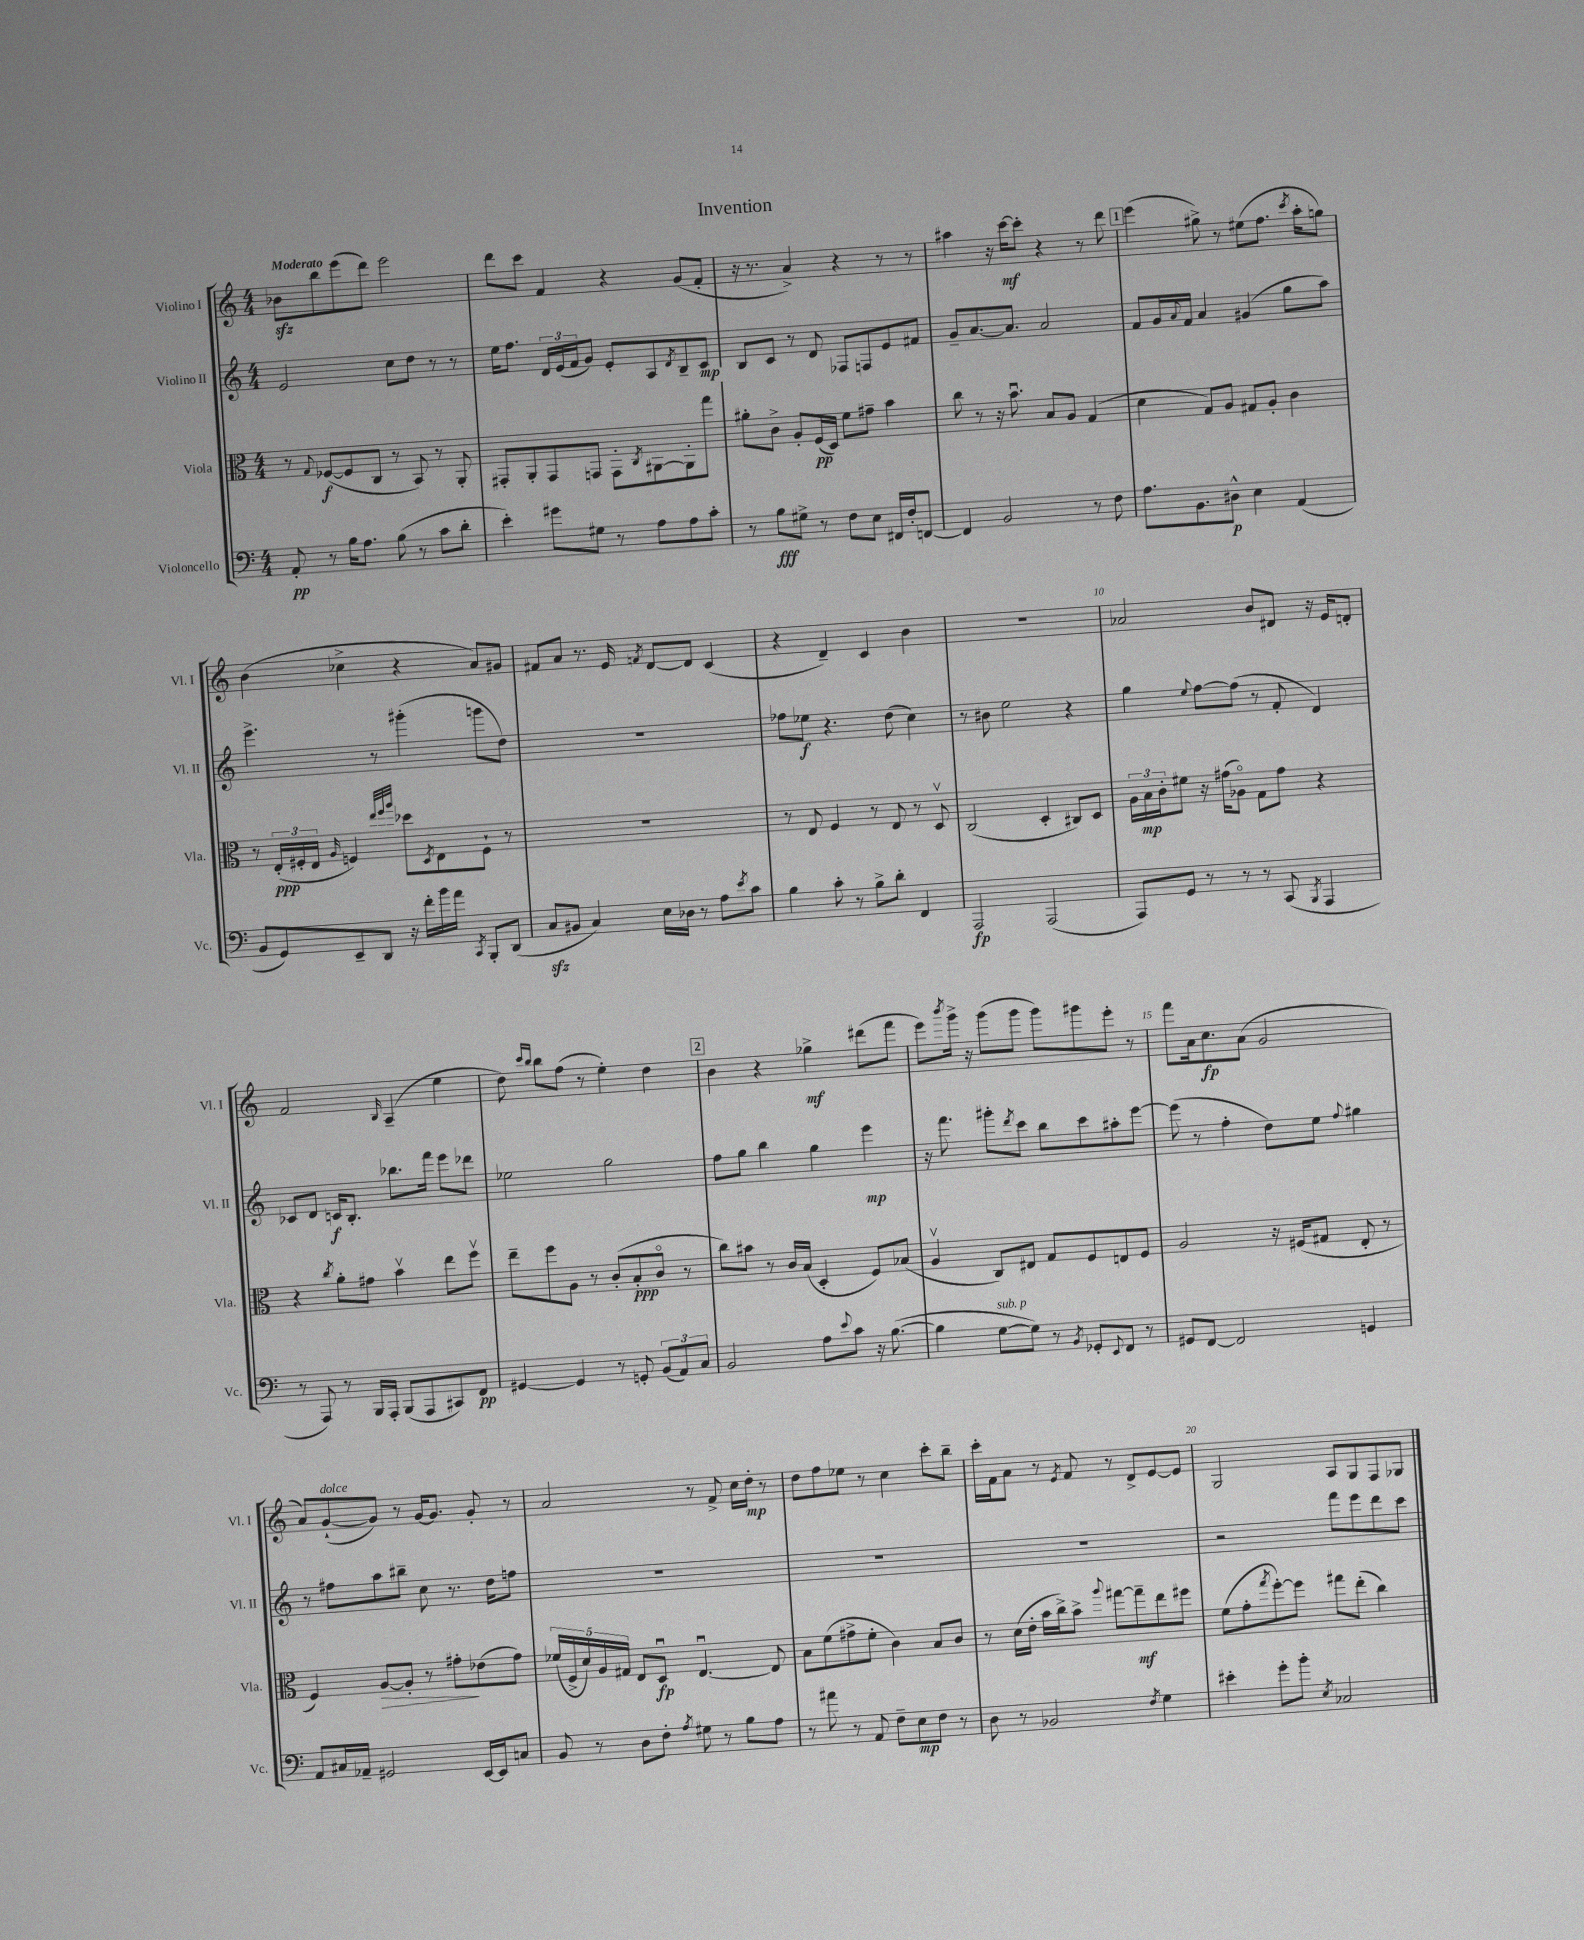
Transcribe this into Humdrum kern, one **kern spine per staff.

**kern	**kern	**kern	**kern
*staff4	*staff3	*staff2	*staff1
*clefF4	*clefC3	*clefG2	*clefG2
*k[]	*k[]	*k[]	*k[]
*M4/4	*M4/4	*M4/4	*M4/4
8AA'/	8r	2e/	8b-\L
.	8qqG/	.	.
8r	([8F-/L	.	8bb\
16B\LK	8F-/]	.	(8eee\
8.A\J	.	.	.
.	8C/J	.	8ddd\J)
(8B\	8r	8cc\L	2eee\
8r	8BB/)	8dd\J	.
8c\L	8r	8r	.
8d'\J	8AA'/	8r	.
=	=	=	=
4e'\)	8GG#'/L	16ee\LK	8ddd\L
.	.	8.ff\J	.
.	8AA'/	.	8ccc\J
8g#\L	8GG#/	24d/LL	4f/
.	.	(24e/	.
.	.	24f/J	.
8G#\J	8GG/J	8g/J)	.
8r	8GG'\L	8e'/L	4r
.	8qC/	.	.
8A\L	[8AA#\	8A/	.
.	.	8qd/	.
8A\	8AA#'\]	8B~/	(8g/L
8c'\J	8gg\J	8c/J	8f'/J
=	=	=	=
8r	8a#'\L	8B/L	16r
.	.	.	8.r
8B\L	8c^\J	8c/J	.
8G#^\J	8A'/L	8r	4a^/)
8r	(16F/L	8d/	.
.	16D/JJ)	.	.
8F\L	8f\L	8F-/L	4r
8E\J	8g#~\J	8F/	.
16FF#/LL	4b\	8e/	8r
16F'/J	.	.	.
[8FF/J	.	8f#/J	8r
=	=	=	=
4FF/]	8cc\	8g~/L	4aa#\
.	8r	[8.a/	.
2BB/	16r	.	16r
.	8.bu\	8.a/]J	[16ccc\LK
.	.	.	8ccc'\]J
.	8B/L	2a/	4r
.	8A/J	.	.
8r	(4G/	.	8r
8F\	.	.	8ddd\
=	=	=	=
8.A\L	4d\	8f/L	(4eee\
.	.	16g/L	.
.	.	8qqa/	.
8.BB\	.	16f/JJ	.
.	8G/L)	4a/	8gg#^\)
8D#^^\J	8A/J	.	8r
4E\	8G#/L	(4g#/	(8ee#\L
.	8A'/J	.	8.ff\J
(4AA/	4c\	8gg\L	.
.	.	.	8qccc/
.	.	.	16aa'\LK
.	.	8aa\J)	8gg\J)
=	=	=	=
8BB/L	8r	4.eee^\	(4b\
8GG/)	(24E'/LL	.	.
.	24F#'/	.	.
.	24E/JJ	.	.
.	16qqA/	.	.
8EE~/	4F/)	.	4cc-^\
8DD/J	.	8r	.
.	32qqee/LLL	.	.
.	32qqff/	.	.
.	32qqaa/JJJ	.	.
16r	8dd-\L	(4ggg#'\	4r
16f'\LL	.	.	.
.	8qD/	.	.
16b\	8E\	.	.
16a\JJ	.	.	.
8qCC/	.	.	.
8BBB'/L	8F`\J	8ggg\L	8a/L)
(8DD/J	8r	8dd\J)	8g#/J
=	=	=	=
8C/L	1r	1r	8f#/L
8BB#/J	.	.	8a/J
4C/)	.	.	8.r
.	.	.	16e/
.	.	.	8qf/
16E\LL	.	.	[8d/L
16D-\JJ	.	.	.
8r	.	.	8d/]J
8A\L	.	.	(4c/
8qe/	.	.	.
8c\J	.	.	.
=	=	=	=
4B\	8r	8ff-\L	4r
.	8E/	8ee-\J	.
8c'\	4F/	4.r	4d~/)
8r	.	.	.
8B^\L	8r	.	4c/
8d'\J	8E/	(8dd\	.
4FF/	8r	4cc\)	4b\
.	8Dv/	.	.
=	=	=	=
2AAA/	(2C/	8r	1r
.	.	8b#\	.
.	.	2ee\	.
(2AAA/	4D'/	.	.
.	8C#/L)	4r	.
.	8D/J	.	.
=	=	=	=
8AAA/L)	24A\LL	4gg\	2a-/
.	24B\	.	.
.	24c'\J	.	.
8GG/J	8f#\J	.	.
.	.	8qqee/	.
8r	16r	[8ff\L	.
.	(16g#\LK	.	.
8r	8A-o\J)	(8ff\]J	.
8r	8G\L	8r	8b/L
(8CC/	8g#\J	8f'/	8d#/J
8qBBB/	.	.	.
4AAA/	4r	4d/)	16r
.	.	.	16e/LK
.	.	.	8d'/J
=	=	=	=
8r	4r	8c-/L	2f/
8AAA/)	.	8d/J	.
.	8qcc/	.	.
8r	8a'\L	16c/LK	.
.	.	8.B'/J	.
16BBB/LL	8g#\J	.	.
16AAA'/JJ	.	.	.
.	.	.	16qqB/
(8BBB/L	4bv\	8.bb-\L	(4A~/
8AAA/	.	.	.
.	.	16fff\Jk	.
8CC#/)	8ee\L	8eee\L	4ee\
8FF/J	8ffv\J	8ddd-\J	.
=	=	=	=
[4GG#/	8ee~\L	2ee-\	8dd\)
.	.	.	16qqccc/LL
.	.	.	16qqbb/JJ
.	8ff\	.	8bb\L
4GG#/]	8A\J	.	(8ff\J
.	8r	.	8r
8r	(8c'/L	2gg\	4ee'\)
8GG'/	8B'/	.	.
(12BB/L	8co/J	.	4dd\
12AA/)	.	.	.
.	8r	.	.
12C/J	.	.	.
=	=	=	=
2BB/	8cc\L)	8ff\L	4b\
.	8b#\J	8gg\J	.
.	8r	4bb\	4r
.	16c/LL	.	.
.	(16B/JJ	.	.
8A\L	4D'/	4gg\	4gg-^\
8qqe/	.	.	.
8c\J	.	.	.
16r	8F/L)	4eee\	(8ddd#\L
([8.B\	.	.	.
.	(8B-/J	.	8fff\J
=	=	=	=
4B\]	4Av/	16r	8eee\L)
.	.	8.fff\	.
.	.	.	8qbbb/
.	.	.	16ggg^\Jk
.	.	.	16r
[8G\L	8C/L)	8ggg#'\L	(8ggg\L
.	.	8qddd/	.
8G\]J)	8E#/J	8ccc\J	8ggg\J
8r	8G/L	8bb\L	8ggg\L)
8qBB/	.	.	.
8GG-'/L	8F/	8ccc\	8ggg#\
8qqEE/	.	.	.
8FF/J	8E/	8aa#'\	8eee'\J
8r	8F/J	[8eee\J	8r
=	=	=	=
8GG#/L	2A/	(8eee\]	8fff\L
[8FF/J	.	8r	16a\k
.	.	.	8.cc\
2FF/]	.	4ff'\	.
.	.	.	(8a\J
.	16r	8dd\L)	2g/
.	(16F#/LK	.	.
.	8G#/J	8ee\J	.
.	.	8qqff/	.
4GG/	8E'/	4gg#\	.
.	8r	.	.
=	=	=	=
8AA/L	4F/)	8r	8a/L)
16C#/L	.	8ff#\L	([8g`/
16AA-~/JJ	.	.	.
2GG#/	[8A/L	8aa\	8g/]J)
.	8A'/]J	8bb#~\J	8r
.	8r	8cc\	[16g/LK
.	.	.	8.g/]J
.	8g#'\L	8.r	.
[16EE/LL	(8e-\	.	8g'/
16EE/]J	.	16dd\LK	.
8C/J	8g#\J)	8ff\J	8r
=	=	=	=
8BB/	(20f-/LL	1r	2a/
.	20F^/	.	.
.	20d/)	.	.
8r	.	.	.
.	20A/	.	.
.	20G#/JJ	.	.
8D\L	8E/L	.	.
8F'\J	8Du/J	.	.
8qA/	.	.	.
8G#\	[4.Eu/	.	8r
8r	.	.	8f^/
8B\L	.	.	16cc\LL
.	.	.	16dd'\JJ
8A\J	8E/]	.	8r
=	=	=	=
8r	8B\L	1r	8dd\L
8a#\	(8f\	.	8ff\
8r	8g#^\	.	8ee-\J
8AA/	8f'\J	.	8r
8F~\L	4c\)	.	4cc\
8E\	.	.	.
8F\J	8B/L	.	8ccc'\L
8r	8c/J	.	8bb~\J
=	=	=	=
8D\	8r	1r	16ccc'\LL
.	.	.	16f\J
8r	(16d\LL	.	8a\J
.	16e'\JJ	.	.
2BB-/	16b\LL	.	8r
.	16cc^\J)	.	.
.	.	.	8qe/
.	8b^\J	.	8f/
.	8qqaa/	.	.
.	[8gg#\L	.	8r
.	8gg#~\]	.	8d^/L
8qF/	.	.	.
4G\	8ee\	.	[8e/
.	8ff#\J	.	8e/]J
=	=	=	=
4e#'\	(8f\L	2r	2G/
.	8g'\	.	.
.	8qgg/	.	.
8g'\L	[8ff'\)	.	.
8b'\J	8ff\]J	.	.
8qE/	.	.	.
2C-/	8gg#\L	8fff\L	8A/L
.	(8ee'\J	8eee\	8G/
.	4cc\)	8ddd\	8F/
.	.	8ccc\J	8G-/J
==	==	==	==
*-	*-	*-	*-
